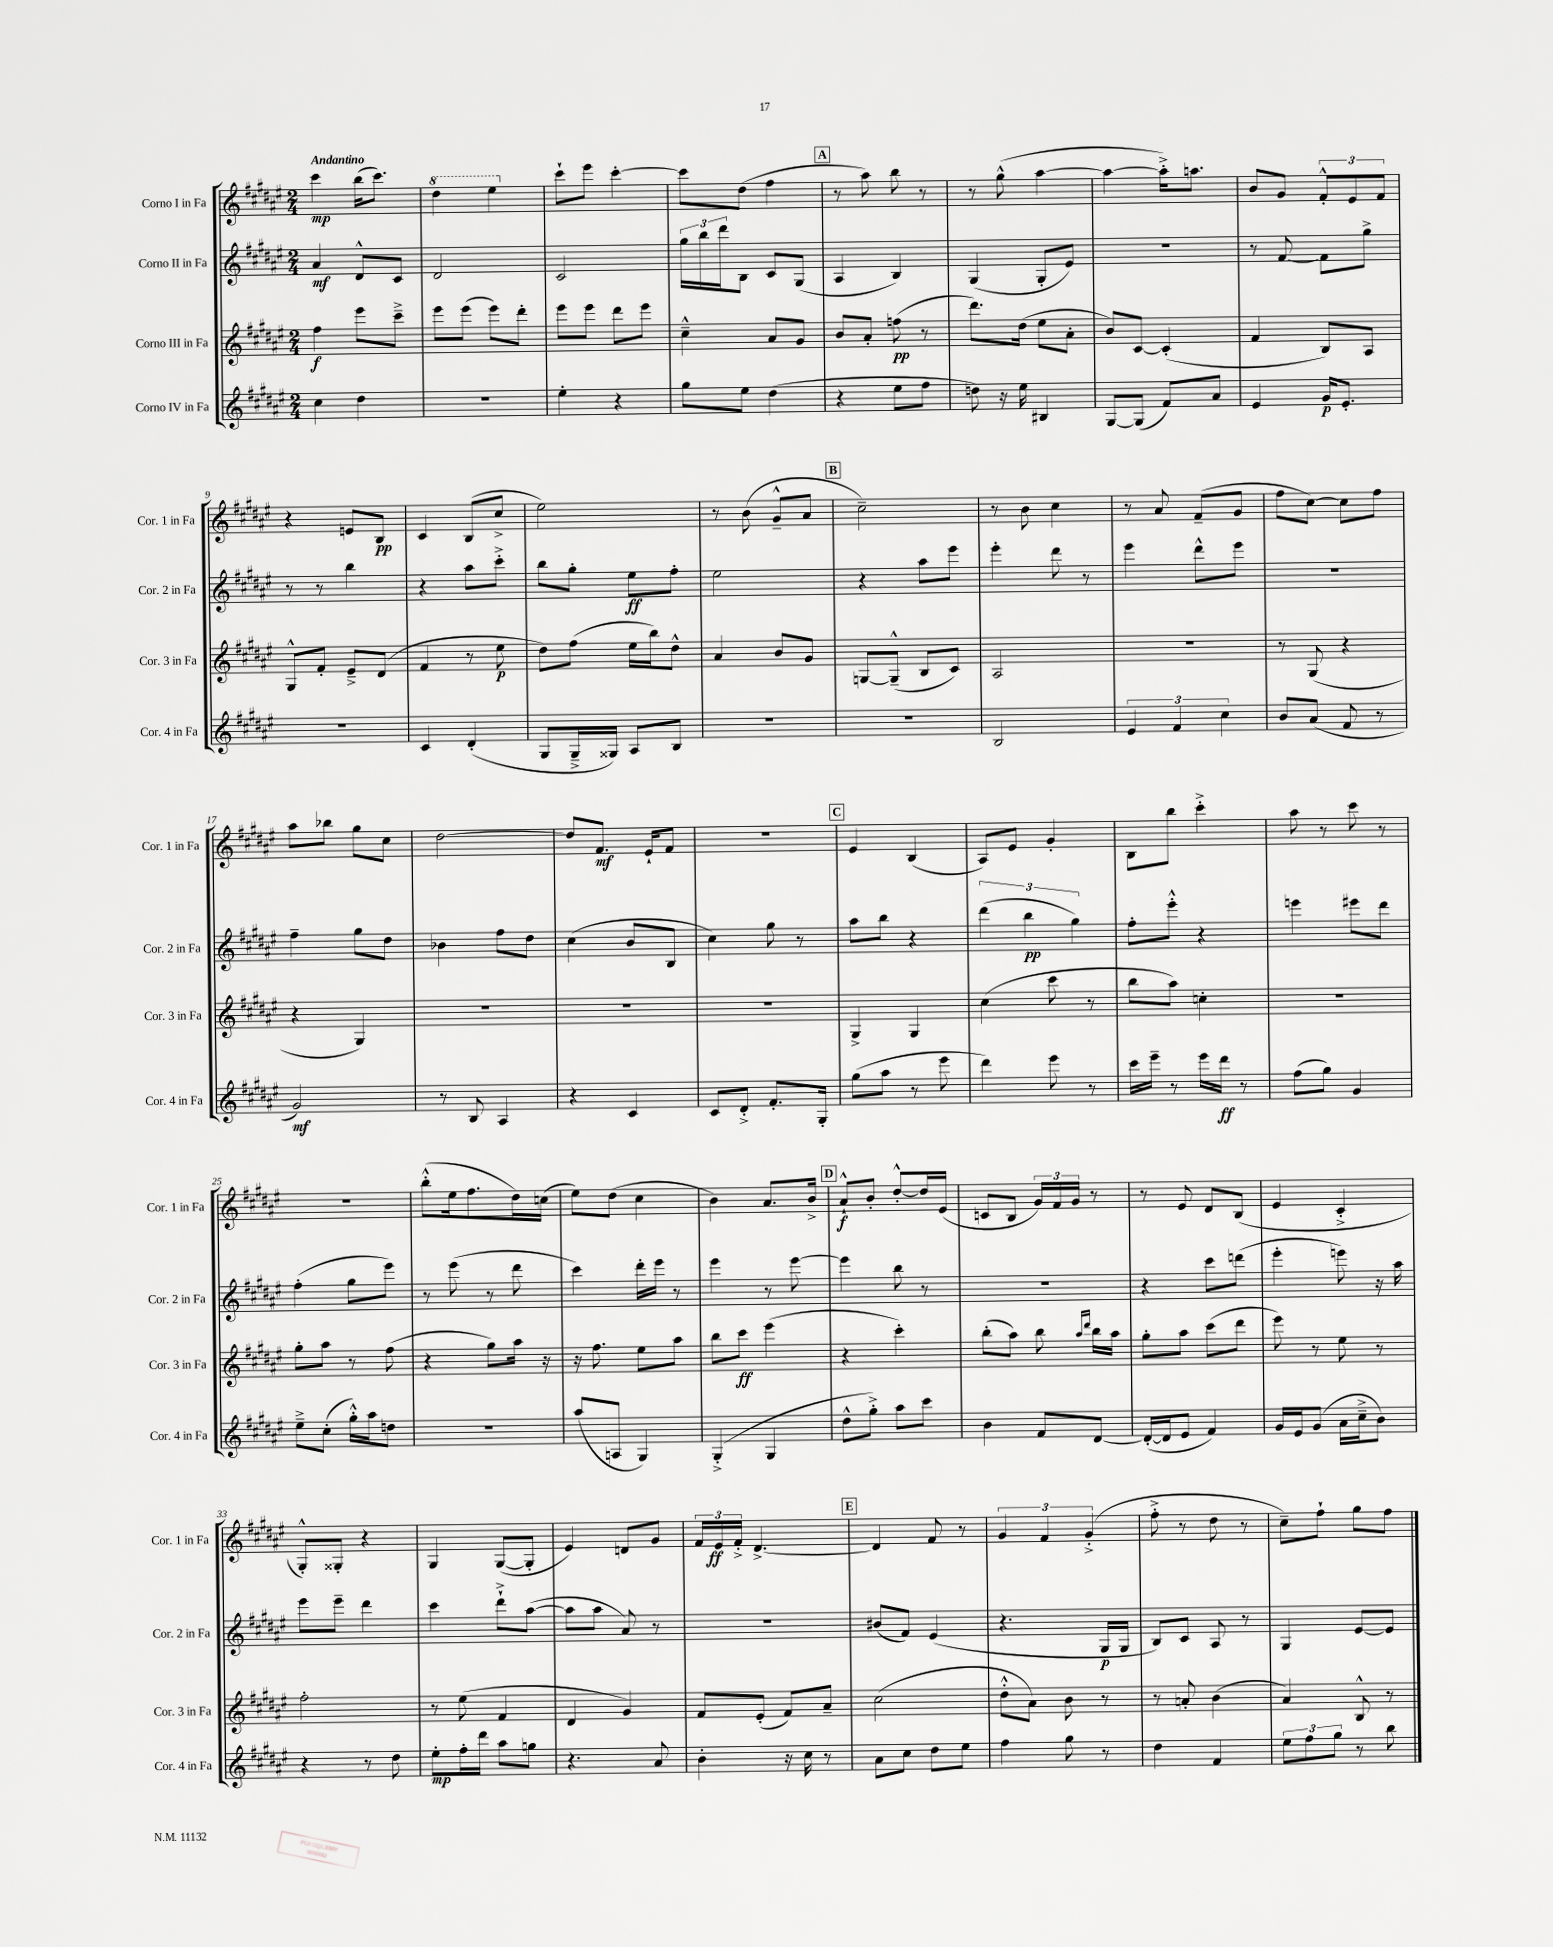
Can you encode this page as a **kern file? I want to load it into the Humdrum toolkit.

**kern	**dynam	**kern	**dynam	**kern	**dynam	**kern	**dynam
*part4	*part4	*part3	*part3	*part2	*part2	*part1	*part1
*staff4	*staff4	*staff3	*staff3	*staff2	*staff2	*staff1	*staff1
*I"Corno IV in Fa	*	*I"Corno III in Fa	*	*I"Corno II in Fa	*	*I"Corno I in Fa	*
*I'Cor. 4 in Fa	*	*I'Cor. 3 in Fa	*	*I'Cor. 2 in Fa	*	*I'Cor. 1 in Fa	*
*clefG2	*	*clefG2	*	*clefG2	*	*clefG2	*
*k[f#c#g#d#a#e#]	*	*k[f#c#g#d#a#e#]	*	*k[f#c#g#d#a#e#]	*	*k[f#c#g#d#a#e#]	*
*M2/4	*	*M2/4	*	*M2/4	*	*M2/4	*
=1	=1	=1	=1	=1	=1	=1	=1
!	!	!	!	!	!	!LO:TX:a:B:t=Andantino	!
4cc#\	.	4ff#\	f	4a#/	mf	4ccc#\	mp
4dd#\	.	8eee#\L	.	8d#^^/L	.	(16bb\KL	.
.	.	.	.	.	.	8.ccc#\J)	.
.	.	8ccc#~^\J	.	8c#/J	.	.	.
=2	=2	=2	=2	=2	=2	=2	=2
*	*	*	*	*	*	*8va	*
2r	.	8eee#\L	.	2d#/	.	4ddd#\	.
.	.	(8eee#\J	.	.	.	.	.
.	.	8eee#\L)	.	.	.	4eee#\	.
.	.	8ddd#'\J	.	.	.	.	.
=3	=3	=3	=3	=3	=3	=3	=3
*	*	*	*	*	*	*X8va	*
4ee#'\	.	8eee#\L	.	2c#/	.	8ccc#`\L	.
.	.	8eee#\J	.	.	.	8eee#\J	.
4r	.	8ddd#\L	.	.	.	[4ccc#'\	.
.	.	8eee#\J	.	.	.	.	.
=4	=4	=4	=4	=4	=4	=4	=4
8gg#\L	.	4cc#~^^\	.	24gg#\LL	.	8ccc#\L]	.
.	.	.	.	24bb\	.	.	.
.	.	.	.	24ddd#\J	.	.	.
8ee#\J	.	.	.	8B\J	.	(8dd#\J	.
(4dd#\	.	8a#/L	.	8c#/L	.	4ff#\	.
.	.	8g#/J	.	(8G#/J	.	.	.
!!LO:REH:place=s1:t=A
=5	=5	=5	=5	=5	=5	=5	=5
4r	.	8b/L	.	4A#/	.	8r	.
.	.	8a#'/J	.	.	.	8aa#\)	.
8ee#\L	.	(8ffn\	pp	4B/)	.	8bb\	.
8ff#\J	.	8r	.	.	.	8r	.
=6	=6	=6	=6	=6	=6	=6	=6
8ddn\)	.	8.ddd#\L)	.	(4G#/	.	8r	.
16r	.	.	.	.	.	(8gg#^^\	.
16ee#\	.	(16dd#\Jk	.	.	.	.	.
4B#X/	.	8ee#\L	.	8G#'/L	.	[4aa#\	.
.	.	8a#'\J	.	8e#/J)	.	.	.
=7	=7	=7	=7	=7	=7	=7	=7
[8G#/L	.	8b/L)	.	2r	.	4aa#\_	.
(8G#/J]	.	[8c#/J	.	.	.	.	.
8f#/L)	.	(4c#'/]	.	.	.	16aa#'^\KL])	.
.	.	.	.	.	.	8.aan\J	.
8a#/J	.	.	.	.	.	.	.
=8	=8	=8	=8	=8	=8	=8	=8
4e#/	.	4f#/	.	8r	.	8b/L	.
.	.	.	.	[8f#/	.	8g#/J	.
16g#/KL	p	8B/L)	.	8f#\L]	.	12f#'^^/L	.
8.e#'/J	.	.	.	.	.	.	.
.	.	.	.	.	.	12e#/	.
.	.	8A#/J	.	8gg#^\J	.	.	.
.	.	.	.	.	.	12f#/J	.
!!LO:LB:g=z
=9	=9	=9	=9	=9	=9	=9	=9
2r	.	8G#^^/L	.	8r	.	4r	.
.	.	8f#'/J	.	8r	.	.	.
.	.	8e#~^/L	.	4bb\	.	8en/L	.
.	.	(8d#/J	.	.	.	8B/J	pp
=10	=10	=10	=10	=10	=10	=10	=10
4c#/	.	4f#/	.	4r	.	4c#/	.
(4d#'/	.	8r	.	8aa#\L	.	(8B/L	.
.	.	8ee#\	p	8ccc#'^\J	.	8cc#^/J	.
=11	=11	=11	=11	=11	=11	=11	=11
8G#/L	.	8dd#\L)	.	8bb\L	.	2ee#\)	.
16G#~^/L	.	(8ff#\J	.	8gg#'\J	.	.	.
16G##X/JJ)	.	.	.	.	.	.	.
8A#/L	.	16ee#\LL	.	8ee#\L	ff	.	.
.	.	16bb\J)	.	.	.	.	.
8B/J	.	8dd#^^\J	.	8ff#'\J	.	.	.
=12	=12	=12	=12	=12	=12	=12	=12
2r	.	4a#/	.	2ee#\	.	8r	.
.	.	.	.	.	.	(8b\	.
.	.	8b/L	.	.	.	8g#~^^/L	.
.	.	8g#/J	.	.	.	8a#/J	.
!!LO:REH:place=s1:t=B
=13	=13	=13	=13	=13	=13	=13	=13
2r	.	[8Gn/L	.	4r	.	2cc#~\)	.
.	.	(8G~^^/J]	.	.	.	.	.
.	.	8B/L	.	8aa#\L	.	.	.
.	.	8c#/J)	.	8eee#\J	.	.	.
=14	=14	=14	=14	=14	=14	=14	=14
2B/	.	2A#/	.	4eee#'\	.	8r	.
.	.	.	.	.	.	8b\	.
.	.	.	.	8ddd#\	.	4cc#\	.
.	.	.	.	8r	.	.	.
=15	=15	=15	=15	=15	=15	=15	=15
6e#/	.	2r	.	4eee#\	.	8r	.
.	.	.	.	.	.	8a#/	.
6f#/	.	.	.	.	.	.	.
.	.	.	.	8ddd#^^\L	.	(8f#~/L	.
6cc#\	.	.	.	.	.	.	.
.	.	.	.	8eee#\J	.	8g#/J	.
=16	=16	=16	=16	=16	=16	=16	=16
8b/L	.	8r	.	2r	.	8ff#\L	.
(8a#/J	.	(8G#/	.	.	.	[8cc#\J)	.
8f#/	.	4r	.	.	.	8cc#\L]	.
8r	.	.	.	.	.	8ff#\J	.
!!LO:LB:g=z
=17	=17	=17	=17	=17	=17	=17	=17
2g#/)	mf	4r	.	4ff#~\	.	8aa#\L	.
.	.	.	.	.	.	8bb-X\J	.
.	.	4G#/)	.	8gg#\L	.	8gg#\L	.
.	.	.	.	8dd#\J	.	8cc#\J	.
=18	=18	=18	=18	=18	=18	=18	=18
8r	.	2r	.	4b-X\	.	[2dd#\	.
8B/	.	.	.	.	.	.	.
4A#/	.	.	.	8ff#\L	.	.	.
.	.	.	.	8dd#\J	.	.	.
=19	=19	=19	=19	=19	=19	=19	=19
4r	.	2r	.	(4cc#\	.	8dd#/L]	.
.	.	.	.	.	.	8.f#/J	mf
4c#/	.	.	.	8b/L	.	.	.
.	.	.	.	.	.	16e#`/KL	.
.	.	.	.	8B/J	.	8f#/J	.
=20	=20	=20	=20	=20	=20	=20	=20
8c#/L	.	2r	.	4cc#\)	.	2r	.
8d#'^/J	.	.	.	.	.	.	.
8.f#'/L	.	.	.	8gg#\	.	.	.
.	.	.	.	8r	.	.	.
16G#'/Jk	.	.	.	.	.	.	.
!!LO:REH:place=s1:t=C
=21	=21	=21	=21	=21	=21	=21	=21
(8gg#\L	.	4G#^/	.	8aa#\L	.	4e#/	.
8aa#\J	.	.	.	8bb\J	.	.	.
8r	.	4G#/	.	4r	.	(4B/	.
8eee#\	.	.	.	.	.	.	.
=22	=22	=22	=22	=22	=22	=22	=22
4ddd#\)	.	(4cc#\	.	(6ddd#\	.	8A#/L)	.
.	.	.	.	.	.	8e#/J	.
.	.	.	.	6bb\	pp	.	.
8eee#\	.	8ccc#\	.	.	.	4g#'/	.
.	.	.	.	6gg#\)	.	.	.
8r	.	8r	.	.	.	.	.
=23	=23	=23	=23	=23	=23	=23	=23
16ccc#\LL	.	8bb\L	.	8ff#'\L	.	8B\L	.
16eee#~\JJ	.	.	.	.	.	.	.
8r	.	8aa#\J)	.	8eee#'^^\J	.	8bb\J	.
16eee#\LL	.	4ccn'\	.	4r	.	4ccc#'^\	.
16ddd#\JJ	ff	.	.	.	.	.	.
8r	.	.	.	.	.	.	.
=24	=24	=24	=24	=24	=24	=24	=24
(8ff#\L	.	2r	.	4eeen\	.	8aa#\	.
8gg#\J)	.	.	.	.	.	8r	.
4g#/	.	.	.	8eee#X\L	.	8ccc#\	.
.	.	.	.	8ddd#\J	.	8r	.
!!LO:LB:g=z
=25	=25	=25	=25	=25	=25	=25	=25
8ee#~^\L	.	8gg#'\L	.	(4ff#'\	.	2r	.
(8cc#'\J	.	8aa#\J	.	.	.	.	.
16gg#'^^\LL)	.	8r	.	8gg#\L	.	.	.
16aa#\J	.	.	.	.	.	.	.
8ddn\J	.	(8ff#\	.	8eee#\J)	.	.	.
=26	=26	=26	=26	=26	=26	=26	=26
2r	.	4r	.	8r	.	(8bb'^^\L	.
.	.	.	.	(8eee#\	.	16ee#\k	.
.	.	.	.	.	.	8.ff#\	.
.	.	8gg#\L)	.	8r	.	.	.
.	.	16aa#\Jk	.	8ddd#\	.	16dd#\L)	.
.	.	16r	.	.	.	(16ccn\JJ	.
=27	=27	=27	=27	=27	=27	=27	=27
(8aa#/L	.	16r	.	4ccc#\)	.	8ee#\L)	.
.	.	8.ff#\	.	.	.	.	.
8An/J	.	.	.	.	.	(8dd#\J	.
4G#/)	.	8ee#\L	.	16ddd#'\LL	.	4cc#\	.
.	.	.	.	16eee#\JJ	.	.	.
.	.	8aa#\J	.	8r	.	.	.
=28	=28	=28	=28	=28	=28	=28	=28
(4G#'^/	.	8bb\L	.	4eee#\	.	4b\)	.
.	.	8ccc#\J	ff	.	.	.	.
4G#/	.	(4eee#\	.	8r	.	8.a#/L	.
.	.	.	.	[8eee#\	.	.	.
.	.	.	.	.	.	16b^/Jk	.
!!LO:REH:place=s1:t=D
=29	=29	=29	=29	=29	=29	=29	=29
8dd#^^\L	.	4r	.	4eee#\]	.	8a#`^^/L	f
8gg#'^\J)	.	.	.	.	.	8b'/J	.
8aa#\L	.	4ccc#'\)	.	8bb\	.	[8dd#'^^/L	.
8ccc#\J	.	.	.	8r	.	16dd#/L]	.
.	.	.	.	.	.	(16e#/JJ	.
=30	=30	=30	=30	=30	=30	=30	=30
4b\	.	(8bb'\L	.	2r	.	8cn/L	.
.	.	8aa#\J)	.	.	.	8B/J	.
8f#/L	.	8bb\	.	.	.	24g#/LL)	.
.	.	.	.	.	.	24f#/	.
.	.	.	.	.	.	24g#/JJ	.
.	.	16qqaa#/LL	.	.	.	.	.
.	.	16qqddd#/JJ	.	.	.	.	.
[8d#/J	.	16bb\LL	.	.	.	8r	.
.	.	16aa#\JJ	.	.	.	.	.
=31	=31	=31	=31	=31	=31	=31	=31
(16d#'/LL_	.	8gg#'\L	.	4r	.	8r	.
16d#/J]	.	.	.	.	.	.	.
8e#/J	.	8aa#\J	.	.	.	8e#/	.
4f#/)	.	(8ccc#\L	.	8ccc#\L	.	8d#/L	.
.	.	8ddd#\J	.	(8dddn\J	.	(8B/J	.
=32	=32	=32	=32	=32	=32	=32	=32
16g#/LL	.	8eee#\)	.	4eee#'\	.	4e#/	.
16e#/J	.	.	.	.	.	.	.
(8g#/J	.	8r	.	.	.	.	.
16a#\LL	.	8ee#\	.	8eeen\)	.	4c#'^/	.
16cc#~^\J	.	.	.	.	.	.	.
8b\J)	.	8r	.	16r	.	.	.
.	.	.	.	16aa#\	.	.	.
!!LO:LB:g=z
=33	=33	=33	=33	=33	=33	=33	=33
4r	.	2ff#'\	.	8eee#\L	.	8G#'^^/L)	.
.	.	.	.	8eee#~\J	.	8G##X'/J	.
8r	.	.	.	4ddd#\	.	4r	.
8dd#\	.	.	.	.	.	.	.
=34	=34	=34	=34	=34	=34	=34	=34
8ee#'\L	mp	8r	.	4ccc#\	.	4G#/	.
16ff#'\L	.	(8ee#\	.	.	.	.	.
16ddd#\JJ	.	.	.	.	.	.	.
8aa#\L	.	4f#/	.	8ddd#`^\L	.	([8G#/L	.
8ggn\J	.	.	.	([8aa#\J	.	8G#'/J]	.
=35	=35	=35	=35	=35	=35	=35	=35
4.r	.	4d#/	.	8aa#\L]	.	4e#/)	.
.	.	.	.	8aa#\J	.	.	.
.	.	4g#/)	.	8a#/)	.	8dn/L	.
8a#/	.	.	.	8r	.	8g#/J	.
=36	=36	=36	=36	=36	=36	=36	=36
4b'\	.	8f#/L	.	2r	.	24f#/LL	.
.	.	.	.	.	.	24e#/	ff
.	.	.	.	.	.	24f#'^/JJ	.
.	.	(8e#'/J	.	.	.	[4.d#^/	.
16r	.	8f#/L)	.	.	.	.	.
16cc#\	.	.	.	.	.	.	.
8r	.	8a#~/J	.	.	.	.	.
!!LO:REH:place=s1:t=E
=37	=37	=37	=37	=37	=37	=37	=37
8a#\L	.	(2cc#\	.	(8b#X/L	.	4d#/]	.
8cc#\J	.	.	.	8f#/J)	.	.	.
8dd#\L	.	.	.	(4e#/	.	8f#/	.
8ee#\J	.	.	.	.	.	8r	.
=38	=38	=38	=38	=38	=38	=38	=38
4ff#\	.	8dd#'^^\L	.	4.r	.	6g#/	.
.	.	8a#\J)	.	.	.	.	.
.	.	.	.	.	.	6f#/	.
8gg#\	.	8b\	.	.	.	.	.
.	.	.	.	.	.	(6g#'^/	.
8r	.	8r	.	16G#/LL	p	.	.
.	.	.	.	16G#/JJ	.	.	.
=39	=39	=39	=39	=39	=39	=39	=39
4dd#\	.	8r	.	8B/L)	.	8ff#'^\	.
.	.	8an'/	.	8c#/J	.	8r	.
4f#/	.	(4b\	.	8A#/	.	8dd#\	.
.	.	.	.	8r	.	8r	.
=40	=40	=40	=40	=40	=40	=40	=40
12ee#\L	.	4a#/)	.	4G#/	.	8cc#~\L)	.
12ff#\	.	.	.	.	.	.	.
.	.	.	.	.	.	8ff#`\J	.
12gg#\J	.	.	.	.	.	.	.
8r	.	8B^^/	.	[8e#/L	.	8gg#\L	.
8bb\	.	8r	.	8e#/J]	.	8ff#\J	.
==	==	==	==	==	==	==	==
*-	*-	*-	*-	*-	*-	*-	*-
